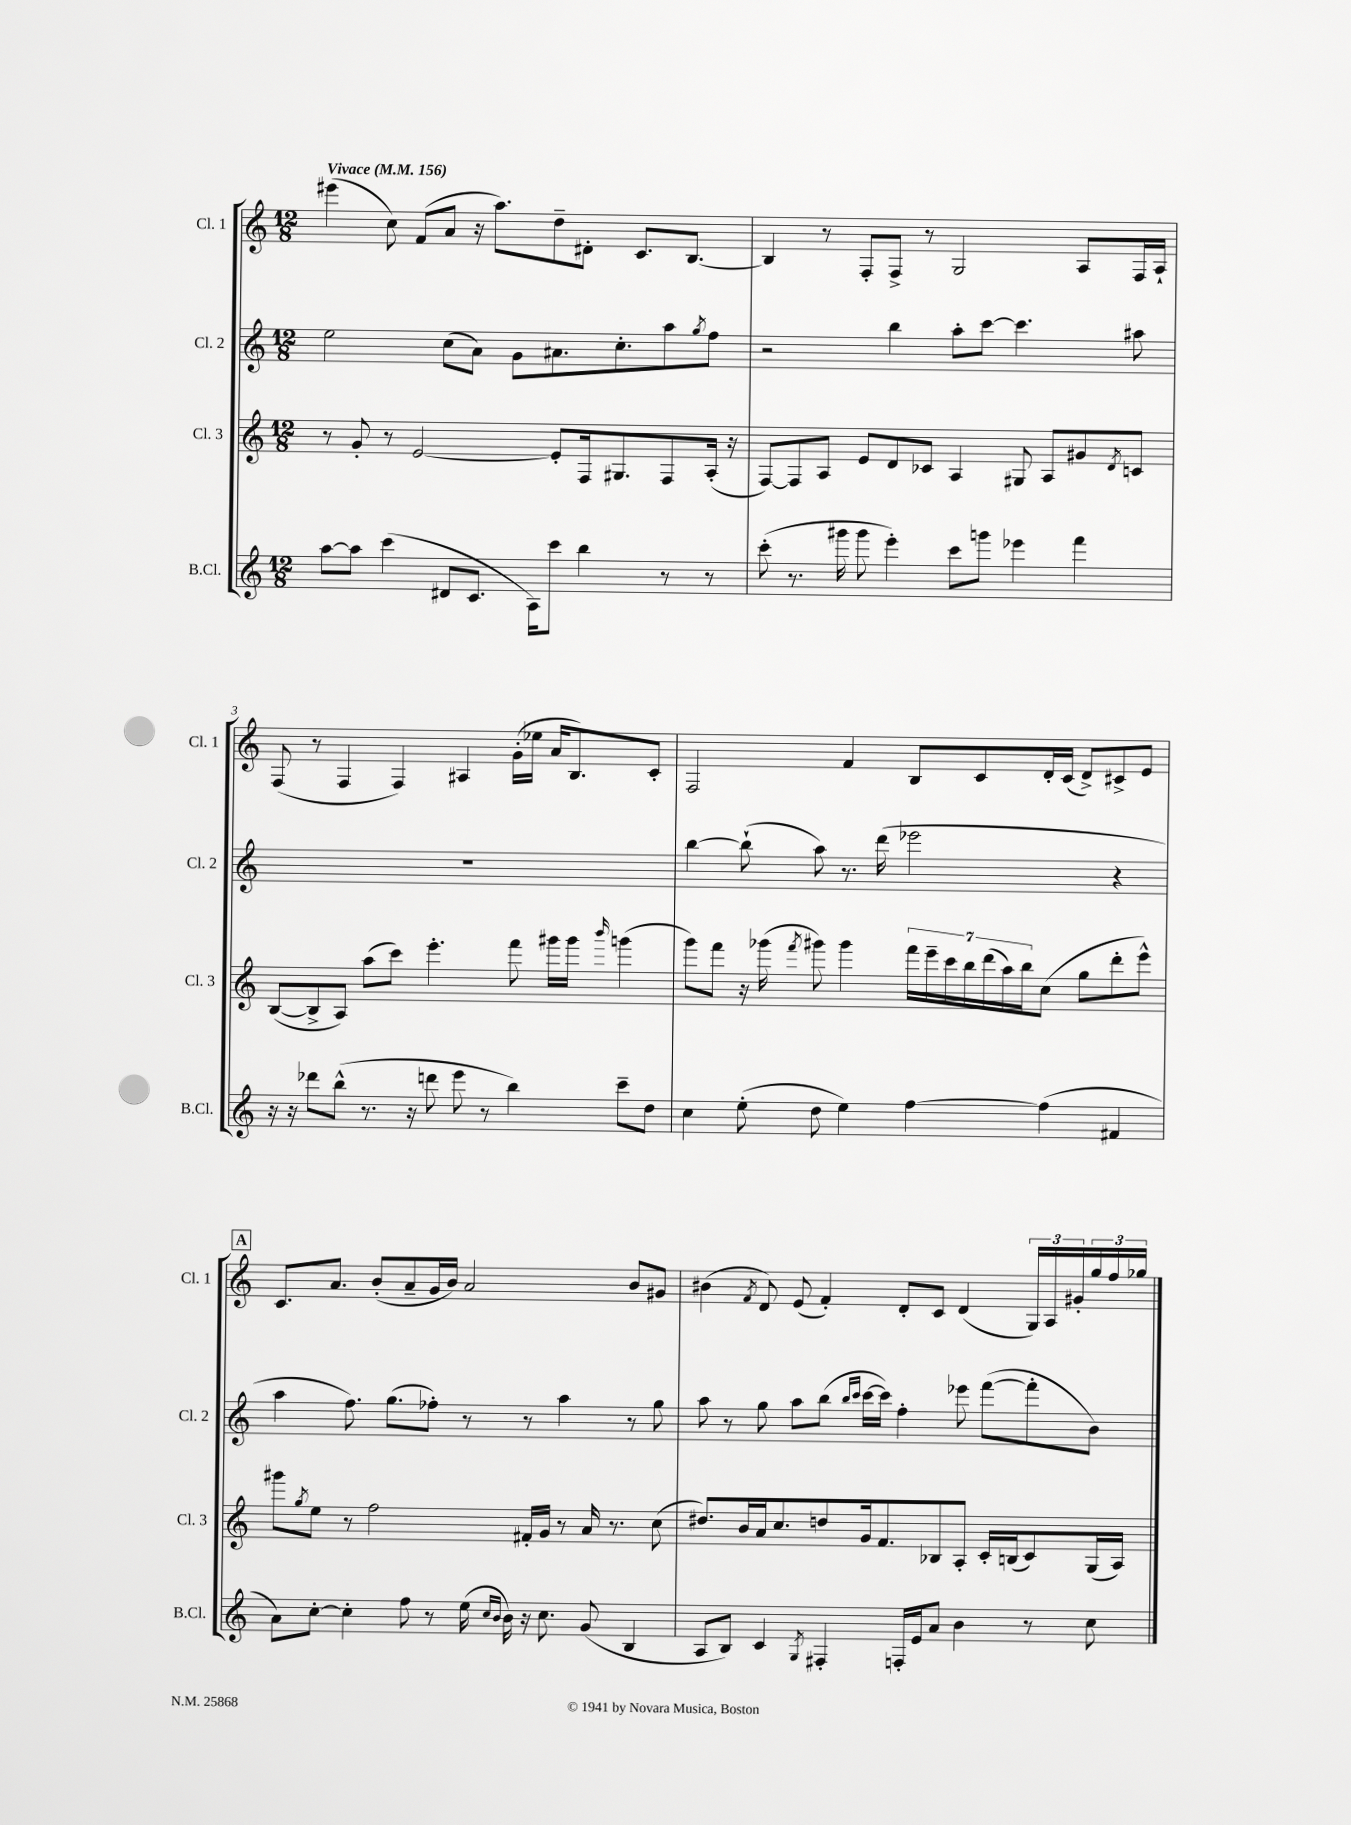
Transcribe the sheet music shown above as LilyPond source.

<<
\new StaffGroup <<
\new Staff = "s0" \with { instrumentName = "Cl. 1" shortInstrumentName = "Cl. 1" } {
    \clef treble \key c \major \numericTimeSignature \time 12/8 \tempo "Vivace" 4 = 156
    eis'''4( c''8) f'8( a'8 r16 a''8.) d''8-- dis'8-. c'8. b8.~ |
    b4 r8 f8-. f8-> r8 g2 a8 f16 a16-! |
    f8( r8 f4 f4) ais4 g'16-.( ees''16 a'16 b8.) c'8-. |
    f2 f'4 b8 c'8 d'16-. c'16( d'8->) cis'8-> e'8 |
    \mark \markup { \box "A" } c'8. a'8. b'8-.( a'8-- g'16 b'16) a'2 b'8 gis'8 |
    bis'4( \acciaccatura { f'8 } d'8) e'8( f'4-.) d'8-. c'8 d'4( \tuplet 3/2 { g16) a16 gis'16-. } \tuplet 3/2 { g''16 f''16 ges''16 } \bar "|." |
}
\new Staff = "s1" \with { instrumentName = "Cl. 2" shortInstrumentName = "Cl. 2" } {
    \clef treble \key c \major \numericTimeSignature \time 12/8
    e''2 c''8( a'8) g'8 ais'8. c''8.-. a''8 \acciaccatura { g''8 } f''8 |
    r2 b''4 a''8-. c'''8~ c'''4. ais''8 |
    R1. |
    b''4~ b''8-!( a''8) r8. d'''16( ees'''2 r4 |
    \mark \markup { \box "A" } a''4 f''8.) g''8.( fes''8-.) r8 r8 a''4 r8 g''8 |
    a''8 r8 g''8 a''8 b''8( \grace { b''16 c'''16 } c'''16~ c'''16) f''4-. ees'''8 f'''8~( f'''8-. b'8) \bar "|." |
}
\new Staff = "s2" \with { instrumentName = "Cl. 3" shortInstrumentName = "Cl. 3" } {
    \clef treble \key c \major \numericTimeSignature \time 12/8
    r8 g'8-. r8 e'2~ e'8-. f16 gis8. f8 a16-.( r16 |
    f8~) f8 a8 e'8 d'8 ces'8 a4 gis8 a8 gis'8 \acciaccatura { d'8 } c'8 |
    b8~( b8-> a8) a''8( c'''8) e'''4.-. f'''8 gis'''16 gis'''16 \grace { b'''16 } g'''4( |
    g'''8) f'''8 r16 ges'''16( \acciaccatura { f'''8 } gis'''8) gis'''4 \tuplet 7/4 { f'''16 e'''16-- c'''16 b''16 d'''16( a''16) b''16 } c''8( g''8 d'''8-. e'''8-^) |
    \mark \markup { \box "A" } gis'''8 \acciaccatura { g''8 } e''8 r8 f''2 fis'16-. g'16 r8 a'16 r8. c''8( |
    dis''8.) b'16 a'16 c''8. d''8 g'16 f'8. bes8 a8-. c'16-. b16( c'8) g16( a16) \bar "|." |
}
\new Staff = "s3" \with { instrumentName = "B.Cl." shortInstrumentName = "B.Cl." } {
    \clef treble \key c \major \numericTimeSignature \time 12/8
    a''8~ a''8 c'''4( dis'8 c'8. a16) c'''8 b''4 r8 r8 |
    c'''8-.( r8. gis'''16 gis'''8 e'''4-.) c'''8 g'''8 ees'''4 f'''4 |
    r16 r16 des'''8 b''8-^( r8. r16 d'''8 e'''8 r8 b''4) c'''8-- d''8 |
    c''4 e''8-.( d''8 e''4) f''4~ f''4( fis'4 |
    \mark \markup { \box "A" } a'8) c''8~-. c''4-. f''8 r8 e''16( \grace { c''16 b'16 } b'16) r16 c''8. g'8( b4 |
    a8 b8) c'4 \acciaccatura { g8 } fis4-. f16-. e'16 a'8 b'4 r8 c''8 \bar "|." |
}
>>
>>
